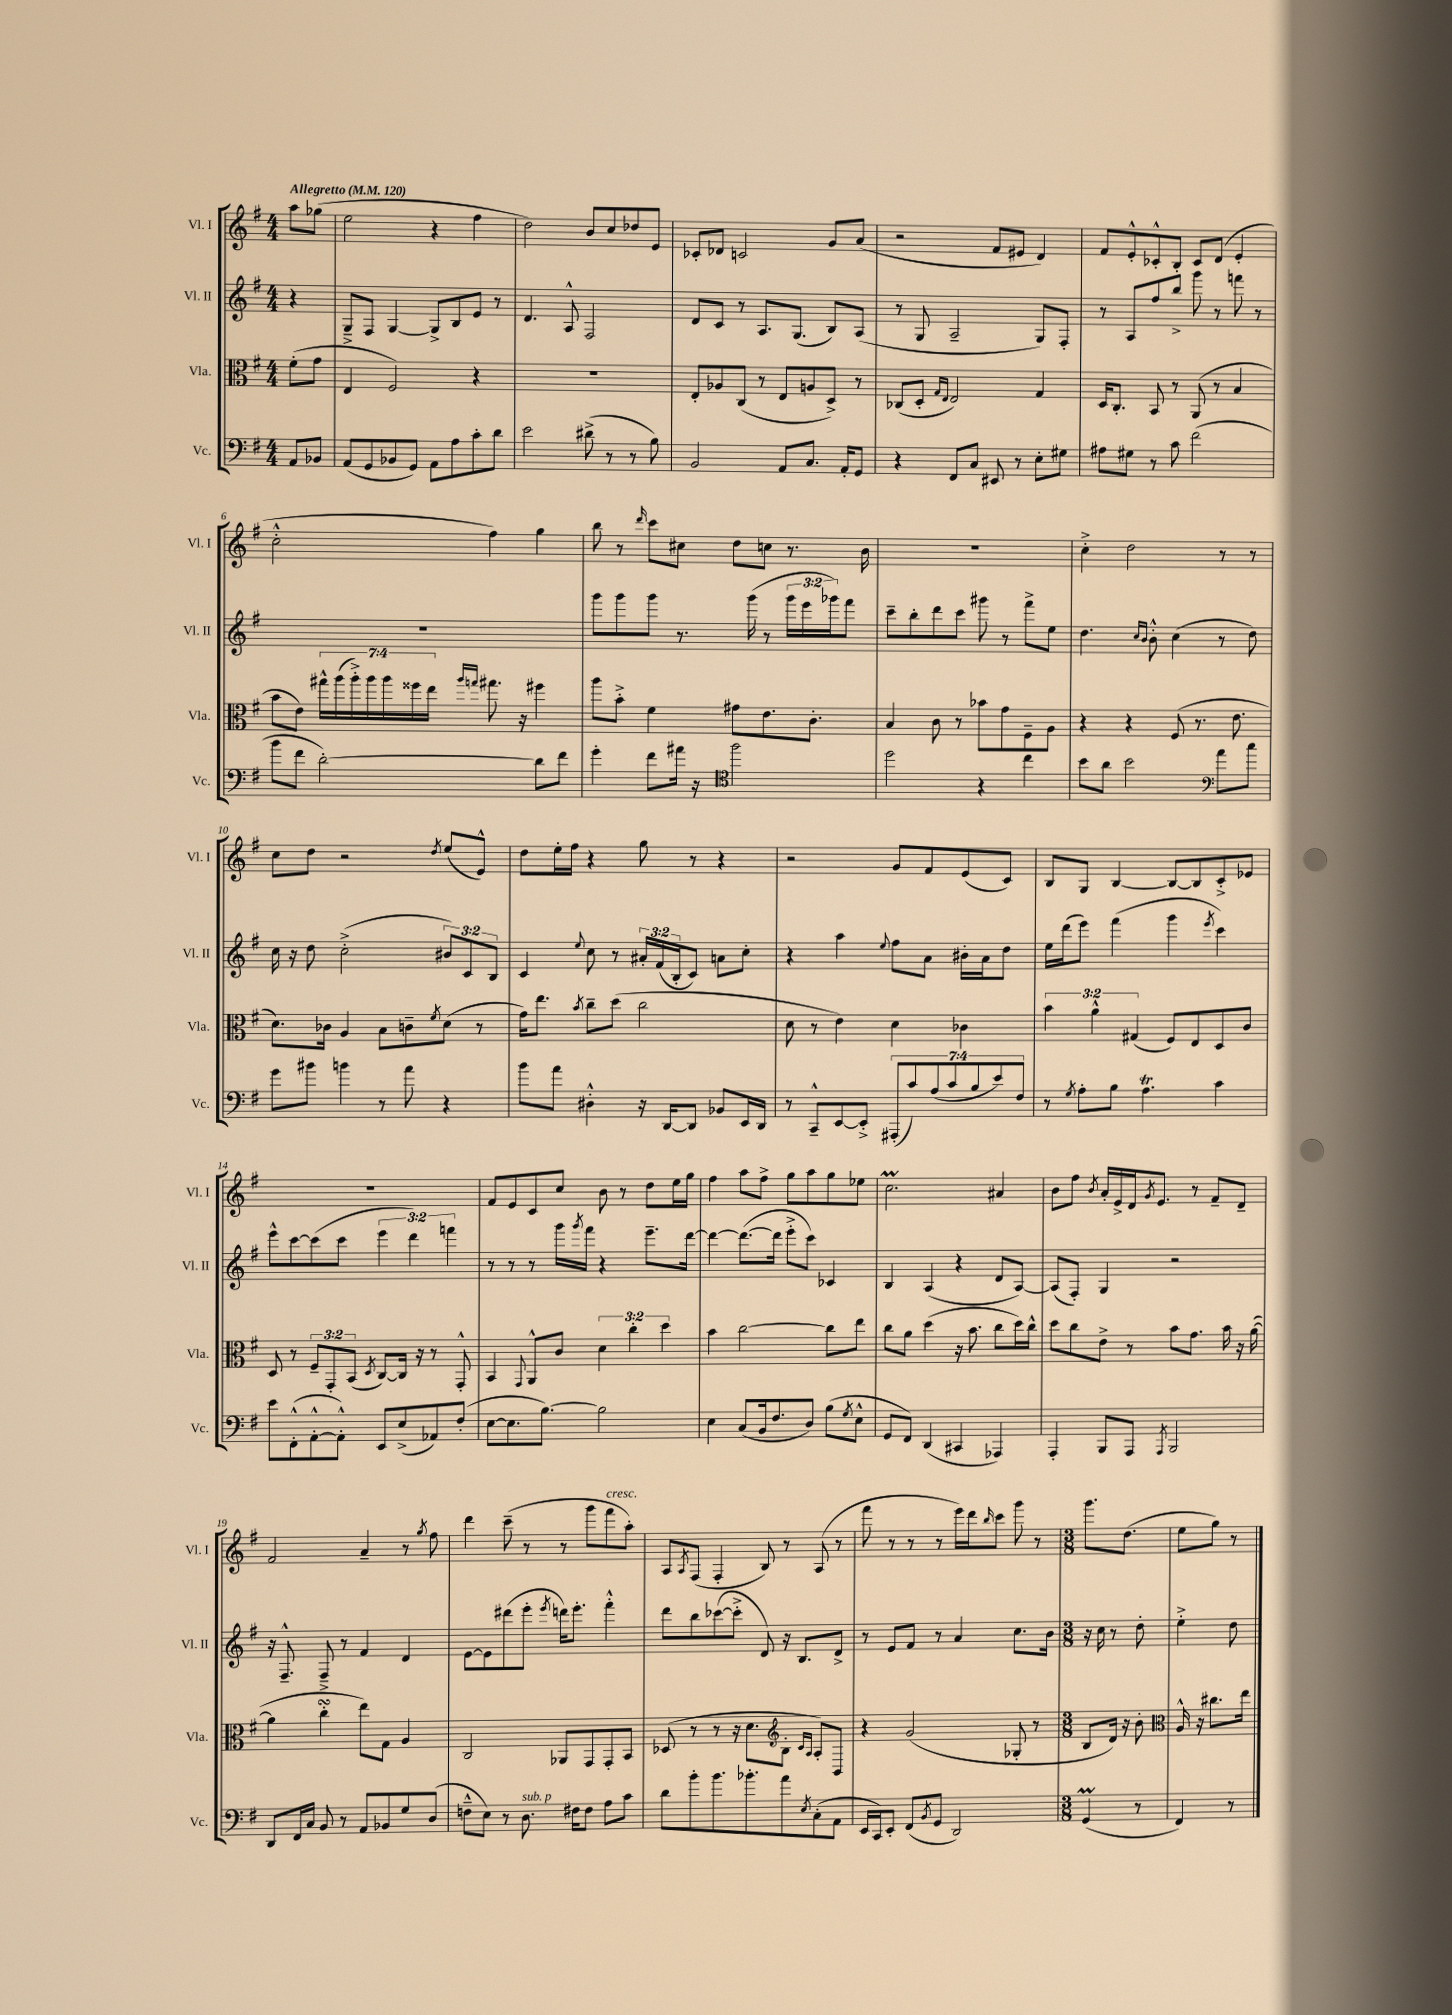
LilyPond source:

<<
\new StaffGroup <<
\new Staff = "s0" \with { instrumentName = "Vl. I" shortInstrumentName = "Vl. I" } {
    \clef treble \key g \major \numericTimeSignature \time 4/4 \partial 4 \tempo "Allegretto" 4 = 120
    a''8 ges''8( |
    e''2 r4 fis''4 |
    d''2) b'8 c''8 des''8 e'8 |
    ces'8-. des'8 c'2 g'8 a'8( |
    r2 fis'8 eis'8 d'4) |
    fis'8 e'8-.-^ ces'8-.-^ b8-. ces'8 d'8( e'4-. |
    c''2-.-^ fis''4) g''4 |
    b''8 r8 \grace { d'''16 } c'''8 cis''8 d''8 c''8 r8. b'16 |
    R1 |
    c''4-.-> d''2 r8 r8 |
    c''8 d''8 r2 \acciaccatura { d''8 } e''8( e'8-^) |
    d''8 e''16-. fis''16 r4 g''8 r8 r4 |
    r2 g'8 fis'8 e'8( c'8) |
    b8 g8 b4~ b8~ b8 c'8-.-> ees'8 |
    R1 |
    fis'8 e'8 c'8 c''8 b'8 r8 d''8 e''16 g''16 |
    fis''4 a''8 fis''8-> g''8 a''8 g''8 ees''8 |
    c''2.\prall ais'4 |
    b'8 fis''8 \acciaccatura { b'8 } a'16-. e'16-> d'16 \acciaccatura { g'8 } e'8. r8 fis'8-- d'8-- |
    fis'2 a'4-- r8 \acciaccatura { g''8 } fis''8 |
    d'''4 c'''8--( r8 r8 g'''8 fis'''8^\markup { \italic "cresc." } a''8-.) |
    a8 \acciaccatura { a8 } fis8( fis4-. b8) r8 a8( r8 |
    fis'''8 r8 r8 r8 e'''16) d'''16 \grace { b''16 } c'''8 g'''8 r8 |
    \numericTimeSignature \time 3/8 g'''8. d''8.( |
    e''8 g''8) r8 \bar "|." |
}
\new Staff = "s1" \with { instrumentName = "Vl. II" shortInstrumentName = "Vl. II" } {
    \clef treble \key g \major \numericTimeSignature \time 4/4 \override Staff.TupletNumber.text = #tuplet-number::calc-fraction-text \partial 4
    r4 |
    g8---> fis8 g4~ g8-> b8 e'8 r8 |
    d'4. a8-^ fis2 |
    d'8 c'8 r8 a8. g8.( b8) a8( |
    r8 g8 a2-- g8) fis8-. |
    r8 a8 fis''8 b''8-> g'''8 r8 f'''8 r8 |
    R1 |
    g'''8 g'''8 g'''8 r8. g'''16( r8 \tuplet 3/2 { g'''16 e'''16 ges'''16) } fis'''8 |
    c'''8-- b''8-. d'''8 c'''8 gis'''8 r8 fis'''8-> e''8 |
    d''4. \grace { c''16 b'16 } b'8-.-^ c''4( r8 d''8) |
    c''16 r16 d''8 c''2-.->( \tuplet 3/2 { bis'8) c'8 b8 } |
    c'4 \appoggiatura { e''8 } c''8 r8 \tuplet 3/2 { ais'16-. fis'16( b16-. } c'8) a'8 c''8-. |
    r4 a''4 \appoggiatura { e''8 } fis''8 a'8 bis'16-. a'16 d''8 |
    e''16 d'''16( e'''8) fis'''4( g'''4 \acciaccatura { e'''8 } c'''4) |
    e'''8-^ c'''8~ c'''8( c'''8 \tuplet 3/2 { e'''4 d'''4) f'''4 } |
    r8 r8 r8 g'''16 \acciaccatura { g'''8 } fis'''16 r4 e'''8.-- d'''16~ |
    d'''4~ d'''8.~( d'''16 e'''8-.-> c'''8) ces'4 |
    b4 a4( r4 d'8 a8~) |
    a8( fis8-.) g4 r2 |
    r16 fis8.---^ fis8---> r8 fis'4 d'4 |
    e'8~ e'8 dis'''8( e'''8-. \acciaccatura { e'''8 } d'''16) e'''8.-. fis'''4-.-^ |
    d'''8 b''8 ces'''8~( ces'''8-.-> d'8) r16 b8. d'8-> |
    r8 e'8 fis'8 r8 a'4 c''8. b'16 |
    \numericTimeSignature \time 3/8 r16 c''16 r8 d''8-. |
    e''4-.-> d''8 \bar "|." |
}
\new Staff = "s2" \with { instrumentName = "Vla." shortInstrumentName = "Vla." } {
    \clef alto \key g \major \numericTimeSignature \time 4/4 \override Staff.TupletNumber.text = #tuplet-number::calc-fraction-text \partial 4
    fis'8-.( g'8 |
    e4 fis2) r4 |
    R1 |
    e8-. aes8 c8( r8 e8 a8 d8->) r8 |
    ces8( d8-. \grace { g16 e16 } e2) g4 |
    d16 c8.-. b,8 r8 a,8( r8 b4 |
    b'8 e'8) \tuplet 7/4 { gis''16-^ a''16( a''16-.->) a''16 a''16 fisis''16 e''16 } \grace { a''16 g''16 } gis''8. r16 fis''4 |
    a''8 b'8-.-> fis'4 gis'8 e'8. c'8.-. |
    b4 c'8 r8 bes'8 g'8 fis8-- a8 |
    r4 r4 fis8( r8. e'8. |
    d'8.) ces'16 a4 b8 c'8-- \acciaccatura { fis'8 } d'8( r8 |
    g'16) e''8. \acciaccatura { b'8 } c''8-- d''8( c''2 |
    d'8 r8 e'4) d'4 ces'4 |
    \tuplet 3/2 { b'4 a'4-^ gis4( } fis8) e8 d8 c'8 |
    d8 r8 \tuplet 3/2 { fis8-- g,8-. b,8( } \acciaccatura { d8 } c8~) c16 r16 r8 g,8-.-^ |
    b,4 \appoggiatura { g,8 } a,8-^ c'8 \tuplet 3/2 { d'4 c''4-. d''4 } |
    b'4 c''2~ c''8 e''8 |
    c''8 a'8 d''4( r16 b'8. c''8 d''16) c''16-^ |
    d''8 c''8 e'8-> r8 b'8 g'8. b'16 r16 a'16~( |
    a'4 c''4-.\turn e''8) g8 a4 |
    c2 aes,8 g,8 g,8-. b,8 |
    des8( r8 r8 r16 d'8. b8-. \grace { c'16 a16 } a8-.) b,8 |
    \clef treble r4 g'2( ges8-. r8 |
    \numericTimeSignature \time 3/8 b8 d'16) r16 b'8-. |
    \clef alto a16-^ r16 cis''8. e''16 \bar "|." |
}
\new Staff = "s3" \with { instrumentName = "Vc." shortInstrumentName = "Vc." } {
    \clef bass \key g \major \numericTimeSignature \time 4/4 \override Staff.TupletNumber.text = #tuplet-number::calc-fraction-text \partial 4
    a,8 bes,8 |
    a,8( g,8 bes,8 g,8) a,8 a8 c'8-. d'8 |
    e'2 dis'8->( r8 r8 b8) |
    b,2 a,8 c8. a,16-. g,8 |
    r4 fis,8 c8 eis,8 r8 e8-. gis8 |
    ais8 gis8 r8 c'8 fis'2( |
    b'8 fis'8 d'2~-.) d'8 fis'8 |
    g'4-. fis'8 ais'16 r16 \clef tenor fis''2 |
    d''2 r4 c''4 |
    b'8 a'8 b'2 a'8 c''8 |
    \clef bass g'8 bis'8 b'4 r8 a'8 r4 |
    b'8 a'8 dis4-.-^ r16 d,16~ d,8 bes,8 e,16 d,16 |
    r8 c,8---^ e,8~ e,8-.-> \tuplet 7/4 { ais,,8-.( c'8) a8( c'8 b8 e'8) fis8 } |
    r8 \acciaccatura { g8 } a8-. b8 a4.\trill c'4 |
    e'8 fis,8-.-^( a,8~-.-^ a,8-.-^) e,8 e8->( aes,8) fis8-.( |
    e8~ e8. b8.~) b2 |
    e4 c8( b,16 fis8. d8) b8( \acciaccatura { g8 } e8-^ |
    g,8 fis,8) d,4( cis,4 aes,,4) |
    a,,4-. b,,8 a,,8 \acciaccatura { a,,8 } b,,2 |
    d,8 fis,16 c16 b,8 r8 a,8 bes,8 g8 d8( |
    f8---^ e8) r8 d8.^\markup { \italic "sub. p" } fis16 fis8 a8 c'8 |
    d'8 b'8-. b'8. bes'8.-. a'8 \acciaccatura { e8 } c8-.( a,8 |
    e,16 c,16) e,8-. fis,8( \acciaccatura { b,8 } g,8 d,2) |
    \numericTimeSignature \time 3/8 g,4\prall( r8 |
    fis,4) r8 \bar "|." |
}
>>
>>
